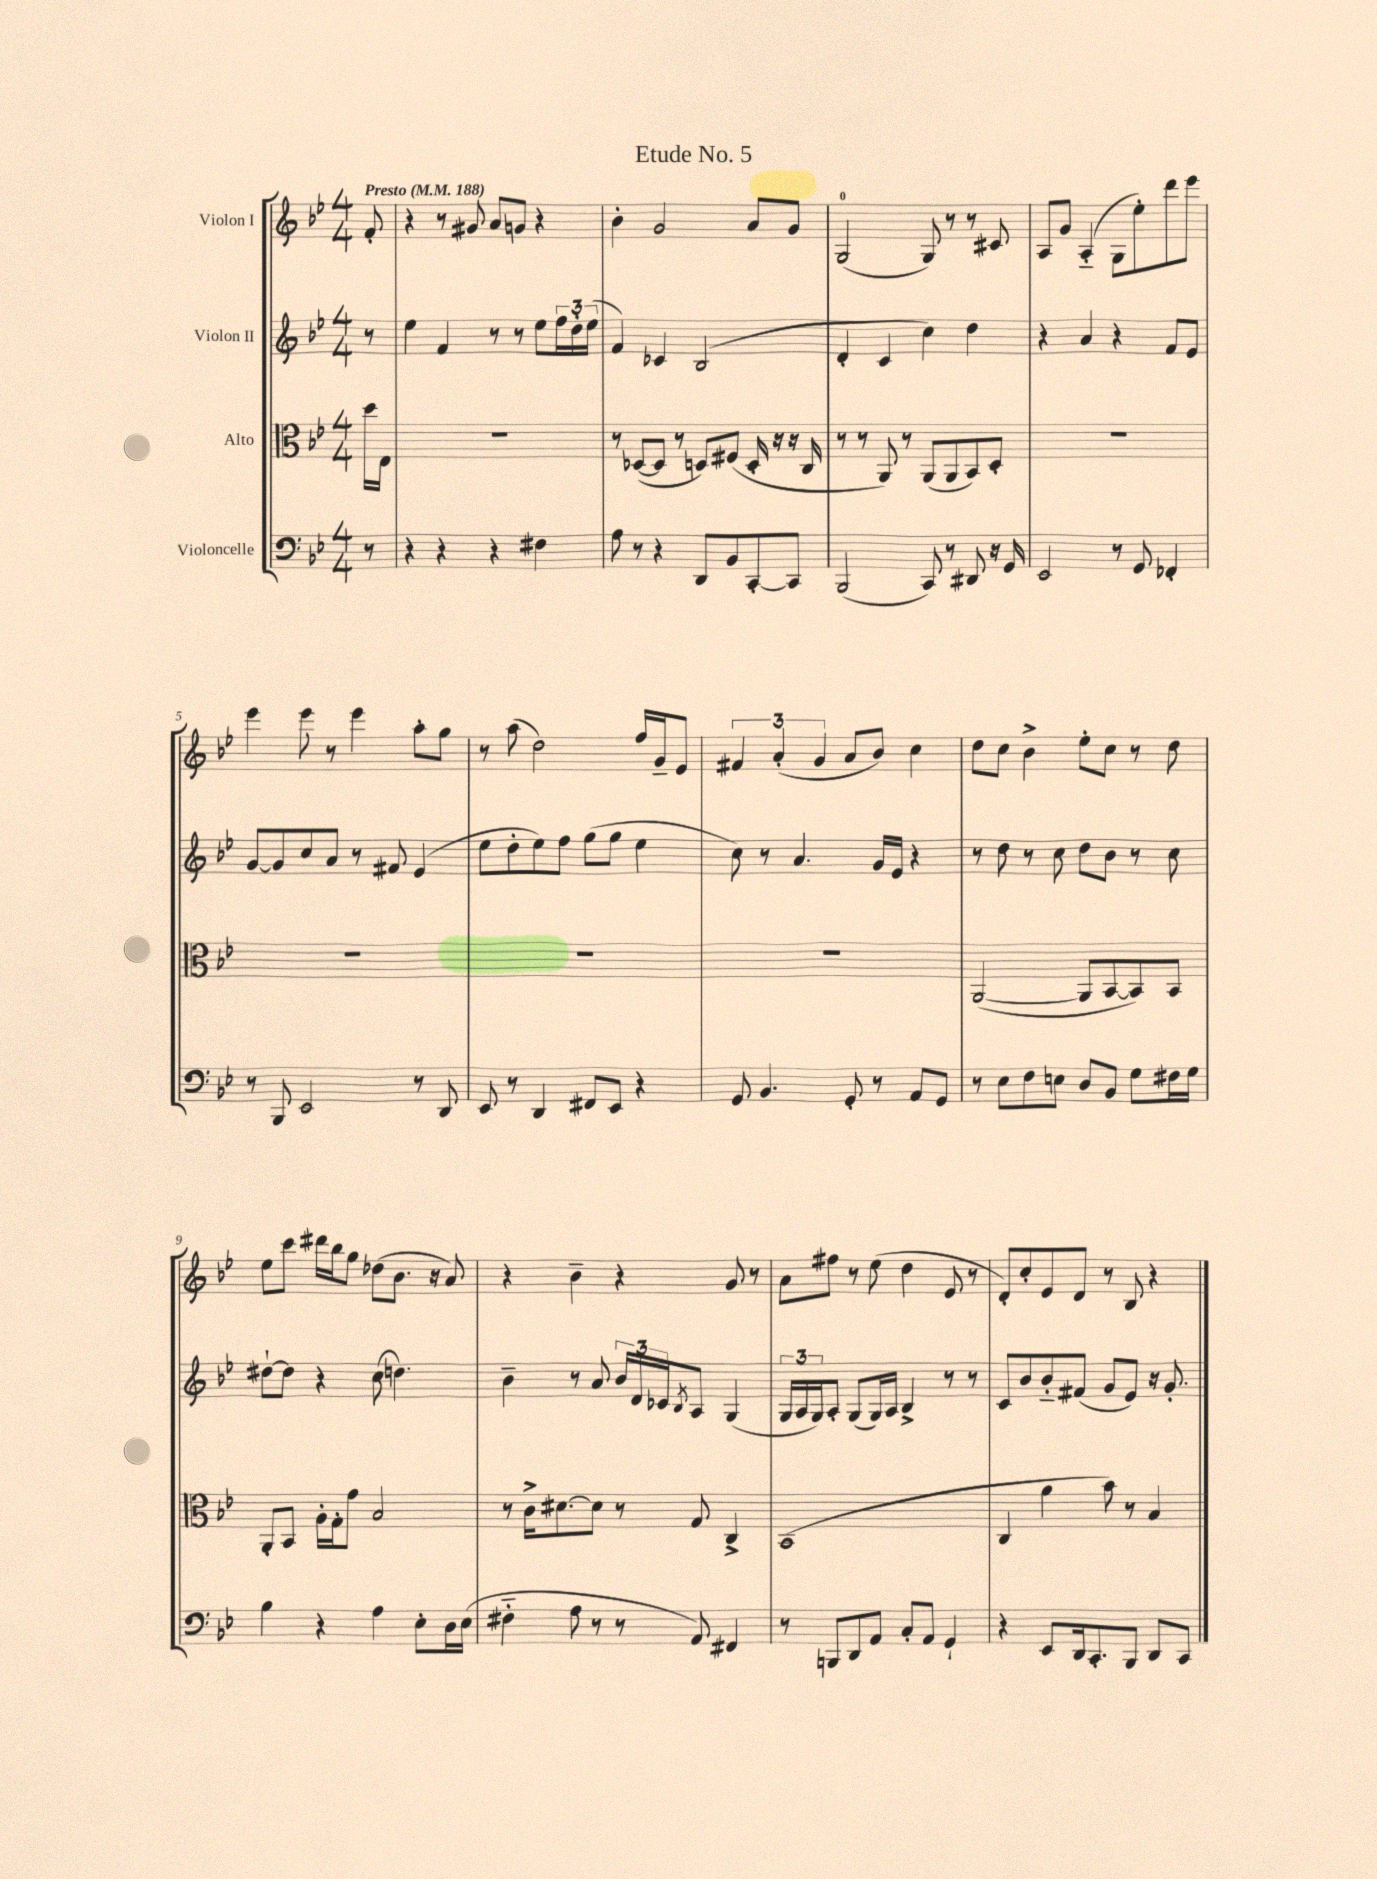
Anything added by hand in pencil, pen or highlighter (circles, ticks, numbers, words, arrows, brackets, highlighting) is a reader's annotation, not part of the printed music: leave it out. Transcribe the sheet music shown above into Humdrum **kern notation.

**kern	**kern	**kern	**kern
*staff4	*staff3	*staff2	*staff1
*clefF4	*clefC3	*clefG2	*clefG2
*k[b-e-]	*k[b-e-]	*k[b-e-]	*k[b-e-]
*M4/4	*M4/4	*M4/4	*M4/4
*MM188	*MM188	*MM188	*MM188
8r	16dd	8r	8f'
.	16E-	.	.
=	=	=	=
4r	1r	4ee-	4r
4r	.	4f	8r
.	.	.	8g#
4r	.	8r	8a
.	.	8r	8g
4F#	.	8ee-	4r
.	.	24ff	.
.	.	24dd'	.
.	.	(24ee-	.
=	=	=	=
8A	8r	4f)	4b-'
8r	([8D-	.	.
4r	8D-]	4c-	2g
.	8r	.	.
8DD	8D)	(2B-	.
8BB-	(8F#	.	.
[8CC'	16D'	.	8a
.	16r	.	.
8CC]	16r	.	8g
.	16C	.	.
=	=	=	=
(2BBB-	8r	4d'	(2G
.	8r	.	.
.	8AA)	4c	.
.	8r	.	.
8CC)	(8AA	4cc)	8G)
8r	8AA	.	8r
8DD#	8BB-)	4dd	8r
16r	8D'	.	8c#
16GG	.	.	.
=	=	=	=
2EE-	1r	4r	8A
.	.	.	8g
.	.	4a	(4A'~
8r	.	4r	8G
8GG	.	.	8ee-')
4FF-'	.	8f	8ddd
.	.	8e-	8eee-
=	=	=	=
8r	1r	[8g	4eee-
8BBB-	.	8g]	.
2EE-	.	8cc	8eee-
.	.	8a	8r
.	.	8r	4eee-
.	.	8f#	.
8r	.	(4e-	8aa'
8DD	.	.	8gg
=	=	=	=
8EE-	1r	8ee-	8r
8r	.	8dd'	(8aa
4DD	.	8ee-)	2dd)
.	.	8ff	.
8FF#	.	(8gg	.
8EE-	.	8gg	.
4r	.	4ee-	16ff
.	.	.	16g~
.	.	.	8e-
=	=	=	=
8GG	1r	8cc)	6f#
4.BB-	.	8r	.
.	.	.	(6a'
.	.	4.a	.
.	.	.	6g
8GG'	.	.	8a
8r	.	16g	8b-)
.	.	16e-	.
8AA	.	4r	4cc
8GG	.	.	.
=	=	=	=
8r	([2AA	8r	8dd
8E-	.	8dd	8cc
8F	.	8r	4b-^
8E	.	8cc	.
8D	8AA]	8dd	8ee-'
8BB-	[8BB-	8b-	8cc
8G	8BB-])	8r	8r
16F#	8BB-	8cc	8dd
16G	.	.	.
=	=	=	=
4B-	8AA'	[8dd#`	8ee-
.	8BB-	8dd#]	8ccc
4r	16A'	4r	16ddd#
.	16G'	.	16bb-
.	8g	.	8gg
4A	2B-	(8cc	(8dd-
.	.	4.dd)	8.b-
8E-'	.	.	.
.	.	.	16r
16D	.	.	8a)
(16E-	.	.	.
=	=	=	=
4F#'~	8r	4b-~	4r
.	16c^	.	.
.	[8.d#	.	.
8A	.	8r	4b-~
8r	8d#]	8a	.
8r	8r	24b-	4r
.	.	24d	.
.	.	24c-	.
.	.	8qB-	.
8AA)	8G	8A	.
4FF#	4C^	(4G	8g
.	.	.	8r
=	=	=	=
8r	(1BB-	24G	8a
.	.	24A	.
.	.	24G)	.
8BBB	.	8A'	8ff#
8DD	.	(8G	8r
8AA	.	16G)	(8ee-
.	.	16A	.
8C'	.	4B-^	4dd
8AA	.	.	.
4GG`	.	8r	8e-
.	.	8r	8r
=	=	=	=
4r	4C	8c	8d')
.	.	8b-	8cc'
8EE-	4a	8b-'~	8e-
16DD	.	(8f#	8d
8.CC'	.	.	.
.	8b-)	8g	8r
8BBB-	8r	8e-)	8B-
8DD	4B-	16r	4r
.	.	8.g'	.
8CC	.	.	.
==	==	==	==
*-	*-	*-	*-
